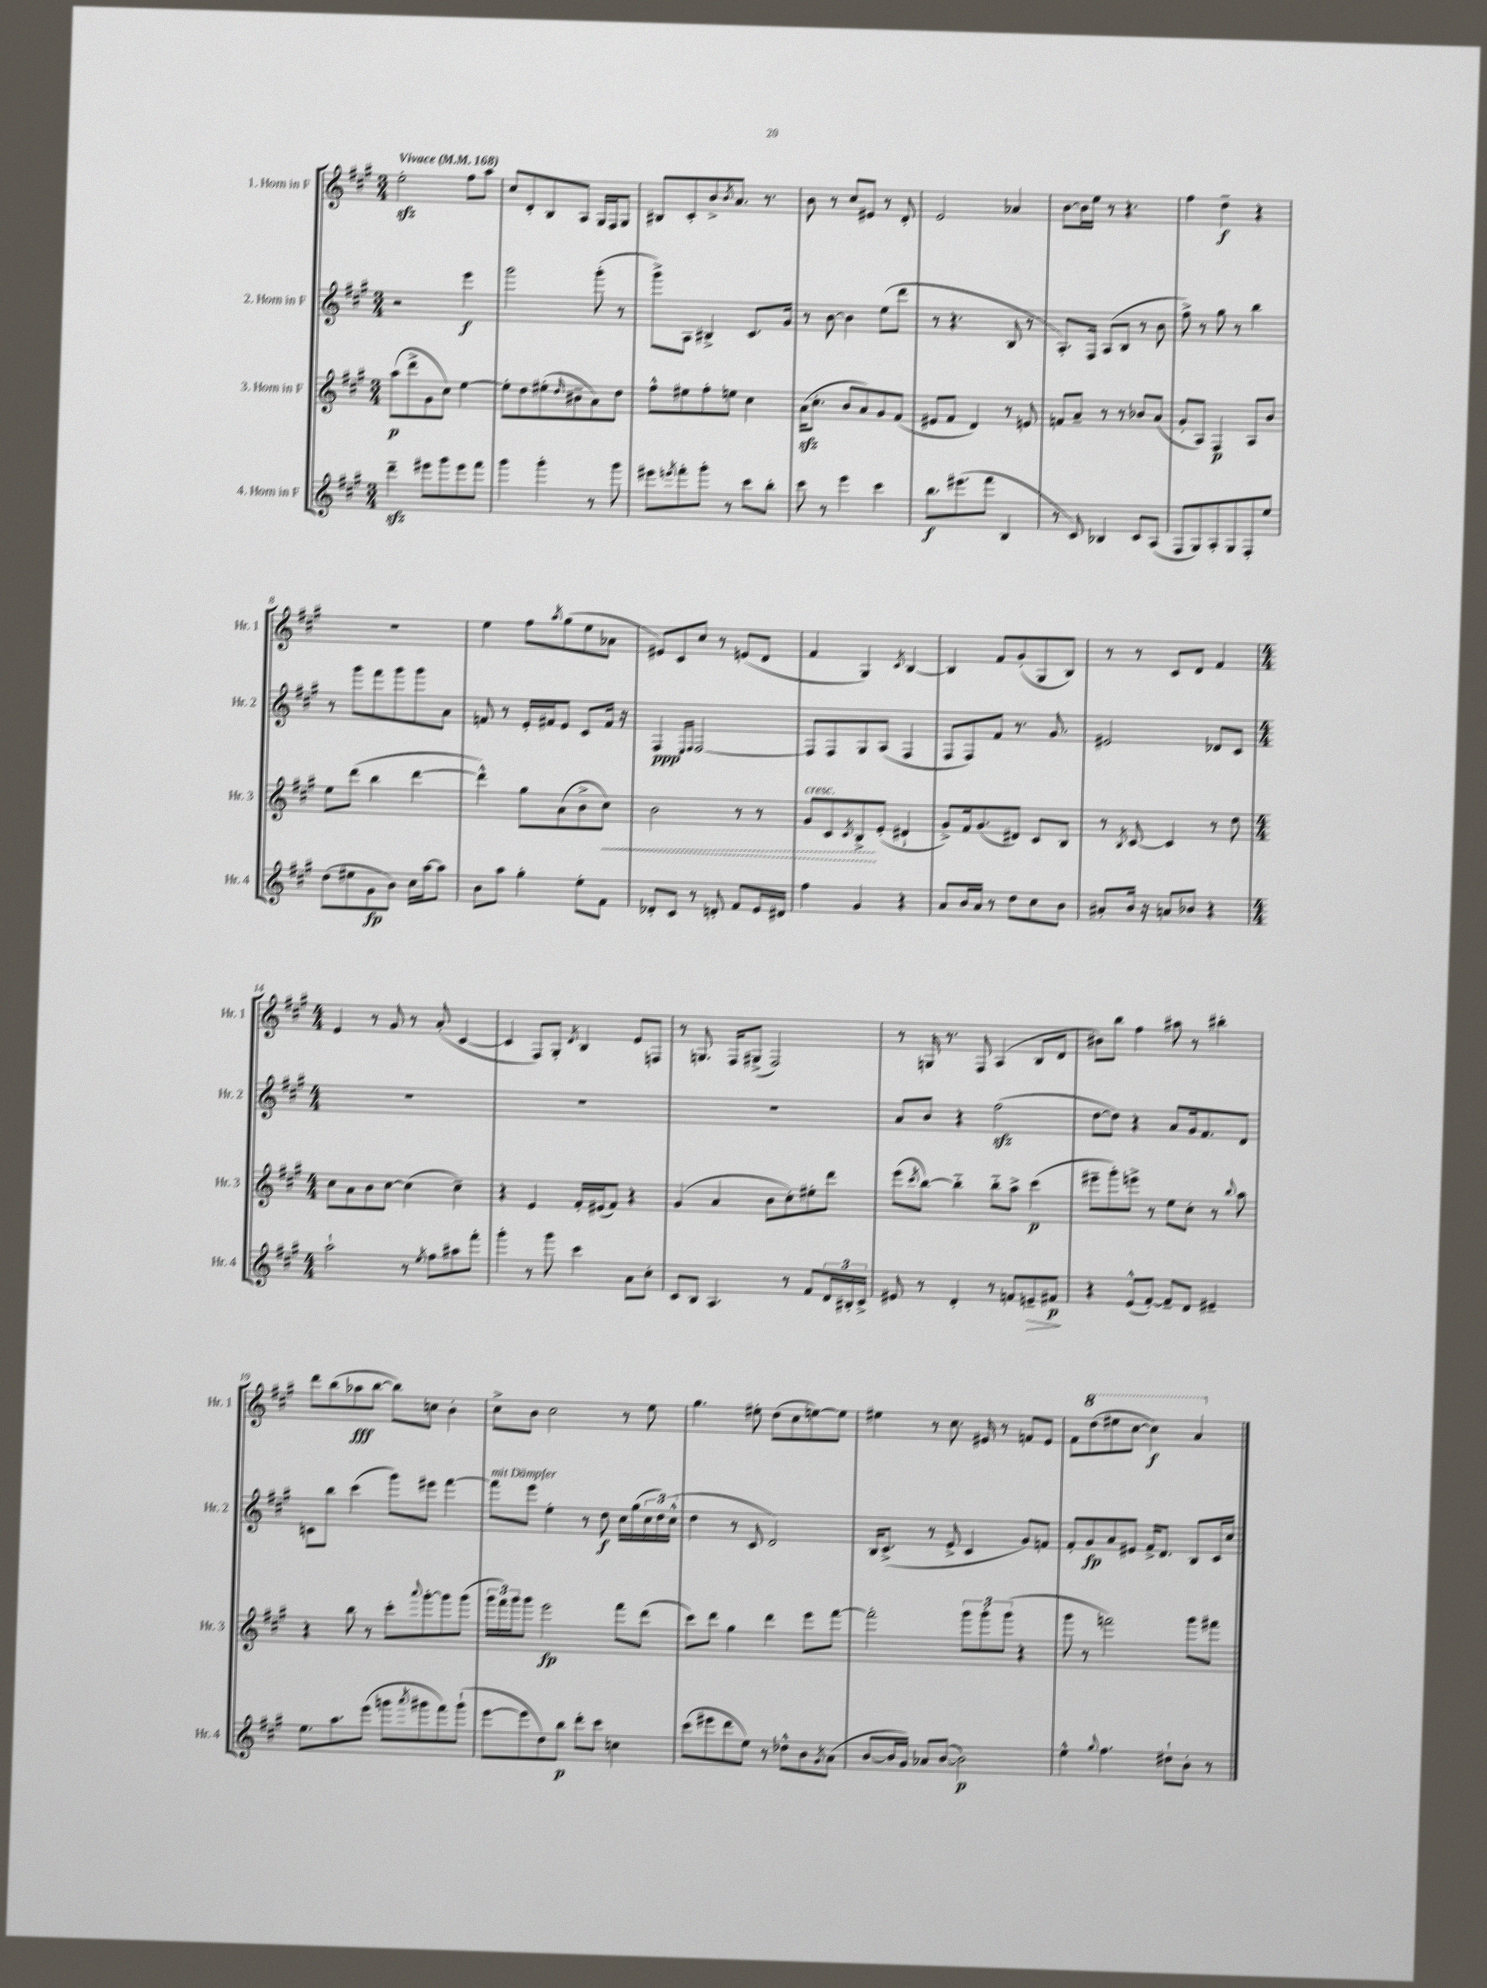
<<
\new StaffGroup <<
\new Staff = "s0" \with { instrumentName = "1. Horn in F" shortInstrumentName = "Hr. 1" } {
    \clef treble \key a \major \numericTimeSignature \time 3/4 \tempo "Vivace" 4 = 168
    e''2-.\sfz fis''8 a''8 |
    cis''8 d'8-. b8 a8 gis16 fis16 gis8 |
    bis8 cis'8-. b'8-> \acciaccatura { b'8 } a'8. r8. |
    b'8 r8 cis''8 eis'8 r8 d'8-. |
    e'2 aes'4 |
    b'8~ b'16 e''16 r8 r4. |
    fis''4 d''4--\f r4 |
    R2. |
    e''4 fis''8 \acciaccatura { a''8 } gis''8( e''8 aes'8 |
    eis'8) cis'8 cis''8 r8 e'8( d'8 |
    fis'4 gis4) \acciaccatura { cis'8 } b4~ |
    b4 fis'8 gis'8-.( gis8 b8) |
    r8 r8 cis'8 d'8 fis'4 |
    \numericTimeSignature \time 4/4 e'4 r8 gis'8 r8 a'8-.( cis'4~ |
    cis'4 fis8) gis8-. \acciaccatura { d'8 } b4 e'8 f8 |
    r8 g8. fis16 gis8->( fis2) |
    r8 g16 r8. fis8 a4( b8 d'8 |
    bis'8) b''8 fis''4 ais''8 r8 bis''4-. |
    d'''8 b''8( aes''8\fff b''8~ b''8) c''8 b'4-. |
    cis''8-> b'8 cis''2 r8 e''8 |
    gis''4. eis''8-. d''8( cis''8 e''8~) e''8 |
    eis''4 r8 cis''8. eis'16 r8 f'8 eis'8 |
    fis'8 \ottava #1 d'''8( eis'''8 cis'''8~ cis'''4\f) a''4 \ottava #0 \bar "|." |
}
\new Staff = "s1" \with { instrumentName = "2. Horn in F" shortInstrumentName = "Hr. 2" } {
    \clef treble \key a \major \numericTimeSignature \time 3/4
    r2 e'''4\f |
    gis'''2 gis'''8-.( r8 |
    gis'''8->) a8 bis4-> cis'8. gis'16 |
    r8 b'8~ b'4 e''8( d'''8 |
    r8 r4. b8 r8 |
    a8.-.) fis16 a8( b8 r8 b'8 |
    fis''8->) r8 gis''8 r8 b''4 |
    r8 gis'''8 fis'''8 gis'''8 gis'''8 a'8 |
    f'8 r8 e'16-. fis'16 e'8 cis'8 fis'16 r16 |
    fis4\ppp \grace { e16 fis16 } fis2~ |
    fis8 fis8 gis8 a8( fis4 |
    fis8 fis8) fis'8 r8. gis'8. |
    eis'2 des'8 cis'8 |
    \numericTimeSignature \time 4/4 R1 |
    R1 |
    R1 |
    a'8 b'8 r4 fis''2\sfz( |
    d''8~ d''8) r4 a'8 gis'16 fis'8. d'8 |
    c'8 b''8 cis'''4( gis'''8) eis'''8 fis'''4~ |
    fis'''8^\markup { \italic "mit Dämpfer" } e'''8 e''4-. r8 d''8\f cis''16 gis''16( \tuplet 3/2 { cis''16 d''16) cis''16-^( } |
    d''4 r8 cis'8 d'2) |
    b16 cis'8.->( r8 e'8-> cis'4 gis'8) f'8 |
    fis'8-. gis'8\fp a'8 eis'8 fis'16-> d'8. b8 cis'16 cis''16 \bar "|." |
}
\new Staff = "s2" \with { instrumentName = "3. Horn in F" shortInstrumentName = "Hr. 3" } {
    \clef treble \key a \major \numericTimeSignature \time 3/4
    a''8\p( d'''8-> gis'8 cis''8) e''4~ |
    e''8-. d''8 eis''8-.( \grace { d''16 } bis'8-- a'8) d''8 |
    fis''8-^ eis''8 fis''8-. e''8 cis''4 |
    a'16\sfz( cis''8.-. b'8 a'8) gis'8 fis'8( |
    eis'8 fis'8 d'4) r8 e'8 |
    f'8 a'8-- r8 r8 bes'8 a'8( |
    gis'8-. a8) fis4\p a8 b'8 |
    e''8 d'''8( b''4 d'''4~ |
    d'''4-^) gis''8 a'8( b'8-> \once \override Hairpin.style = #'dashed-line cis''8\<) |
    b'2 r8 r8 |
    gis'8^\markup { \italic "cresc." } cis'8 \acciaccatura { cis'8 } b8->\! e'8-.( dis'4-! |
    gis'8->) fis'16 gis'8.( dis'8) cis'8 b8 |
    r8 \acciaccatura { b8 } cis'8~ cis'4 r8 d''8 |
    \numericTimeSignature \time 4/4 cis''8 a'8 b'8 cis''8~ cis''4( cis''4--) |
    r4 e'4 fis'16-. eis'16( fis'8) r4 |
    gis'4( a'4 b'8 cis''8-.) eis''8-. d'''8 |
    e'''8( \acciaccatura { cis'''8 } b''8~) b''4-_ b''8-_ a''8-> cis'''4\p( |
    eis'''8-- gis'''8-.) e'''8-> r8 e''8 cis''8-. r8 \appoggiatura { b''8 } a''8 |
    r4 b''8 r8 cis'''8-. \appoggiatura { a'''8 } gis'''8~-. gis'''8 gis'''8( |
    \tuplet 3/2 { gis'''16 fis'''16) gis'''16 } gis'''8 e'''2\fp fis'''8 d'''8( |
    cis'''8) d'''8 gis''4 d'''4 e'''8 fis'''8~ |
    fis'''2-. \tuplet 3/2 { gis'''8 gis'''8-. gis'''8( } r4 |
    gis'''8 r8 f'''2) gis'''8 fis'''8 \bar "|." |
}
\new Staff = "s3" \with { instrumentName = "4. Horn in F" shortInstrumentName = "Hr. 4" } {
    \clef treble \key a \major \numericTimeSignature \time 3/4
    d'''4--\sfz eis'''8 gis'''8 eis'''8 fis'''8 |
    gis'''4 gis'''4-. r8 gis'''8 |
    eis'''8 \acciaccatura { e'''8 } fis'''8-. gis'''8-. r8 cis'''8 b''8-. |
    cis'''8 r8 e'''4 cis'''4 |
    b''8.\f eis'''8.( fis'''8 b4 |
    r8 cis'8) bes4 cis'8 a8( |
    fis8 gis8) a8-. gis8 fis8-. e''8 |
    d''8( eis''8 gis'8\fp b'8) cis''16 a''16~ a''8 |
    b'8 a''8 gis''4-. e''8-. fis'8 |
    des'8-. cis'8 r8 d'8-. fis'8 e'16 dis'16 |
    fis''4 gis'4 r4 |
    a'8 b'16 a'16 r8 d''8 cis''8 b'8 |
    ais'8-. b'16 r16 a'8 bes'8 r4 |
    \numericTimeSignature \time 4/4 a''2-! r8 \acciaccatura { e''8 } fis''8 ais''8 fis'''8-. |
    gis'''4-. r8 gis'''8 cis'''4 a'8 cis''8-. |
    cis'8 b8 a4. r8 fis'8 \tuplet 3/2 { d'16 bis16-. cis'16-> } |
    eis'8 r8 d'4-. r8 f'8 e'8--\> fis'8\p\! |
    r4 e'8-^( fis'8~-.) fis'8-- d'8 eis'4-- |
    e''8. a''8. e'''8( g'''8 \acciaccatura { a'''8 } gis'''8 fis'''8) gis'''8-!( |
    e'''8~ e'''8 d''8) b''8\p d'''8-. cis'''8 c''4 |
    cis'''8( eis'''8 d'''8 e''8) r8 des''8-^ b'8 \acciaccatura { gis'8 } a'8( |
    b'8~ b'16 gis'16) aes'8 b'8~( b'2\p) |
    e''4-^ \appoggiatura { gis''8 } fis''4. dis''8-! b'8-. r8 \bar "|." |
}
>>
>>
